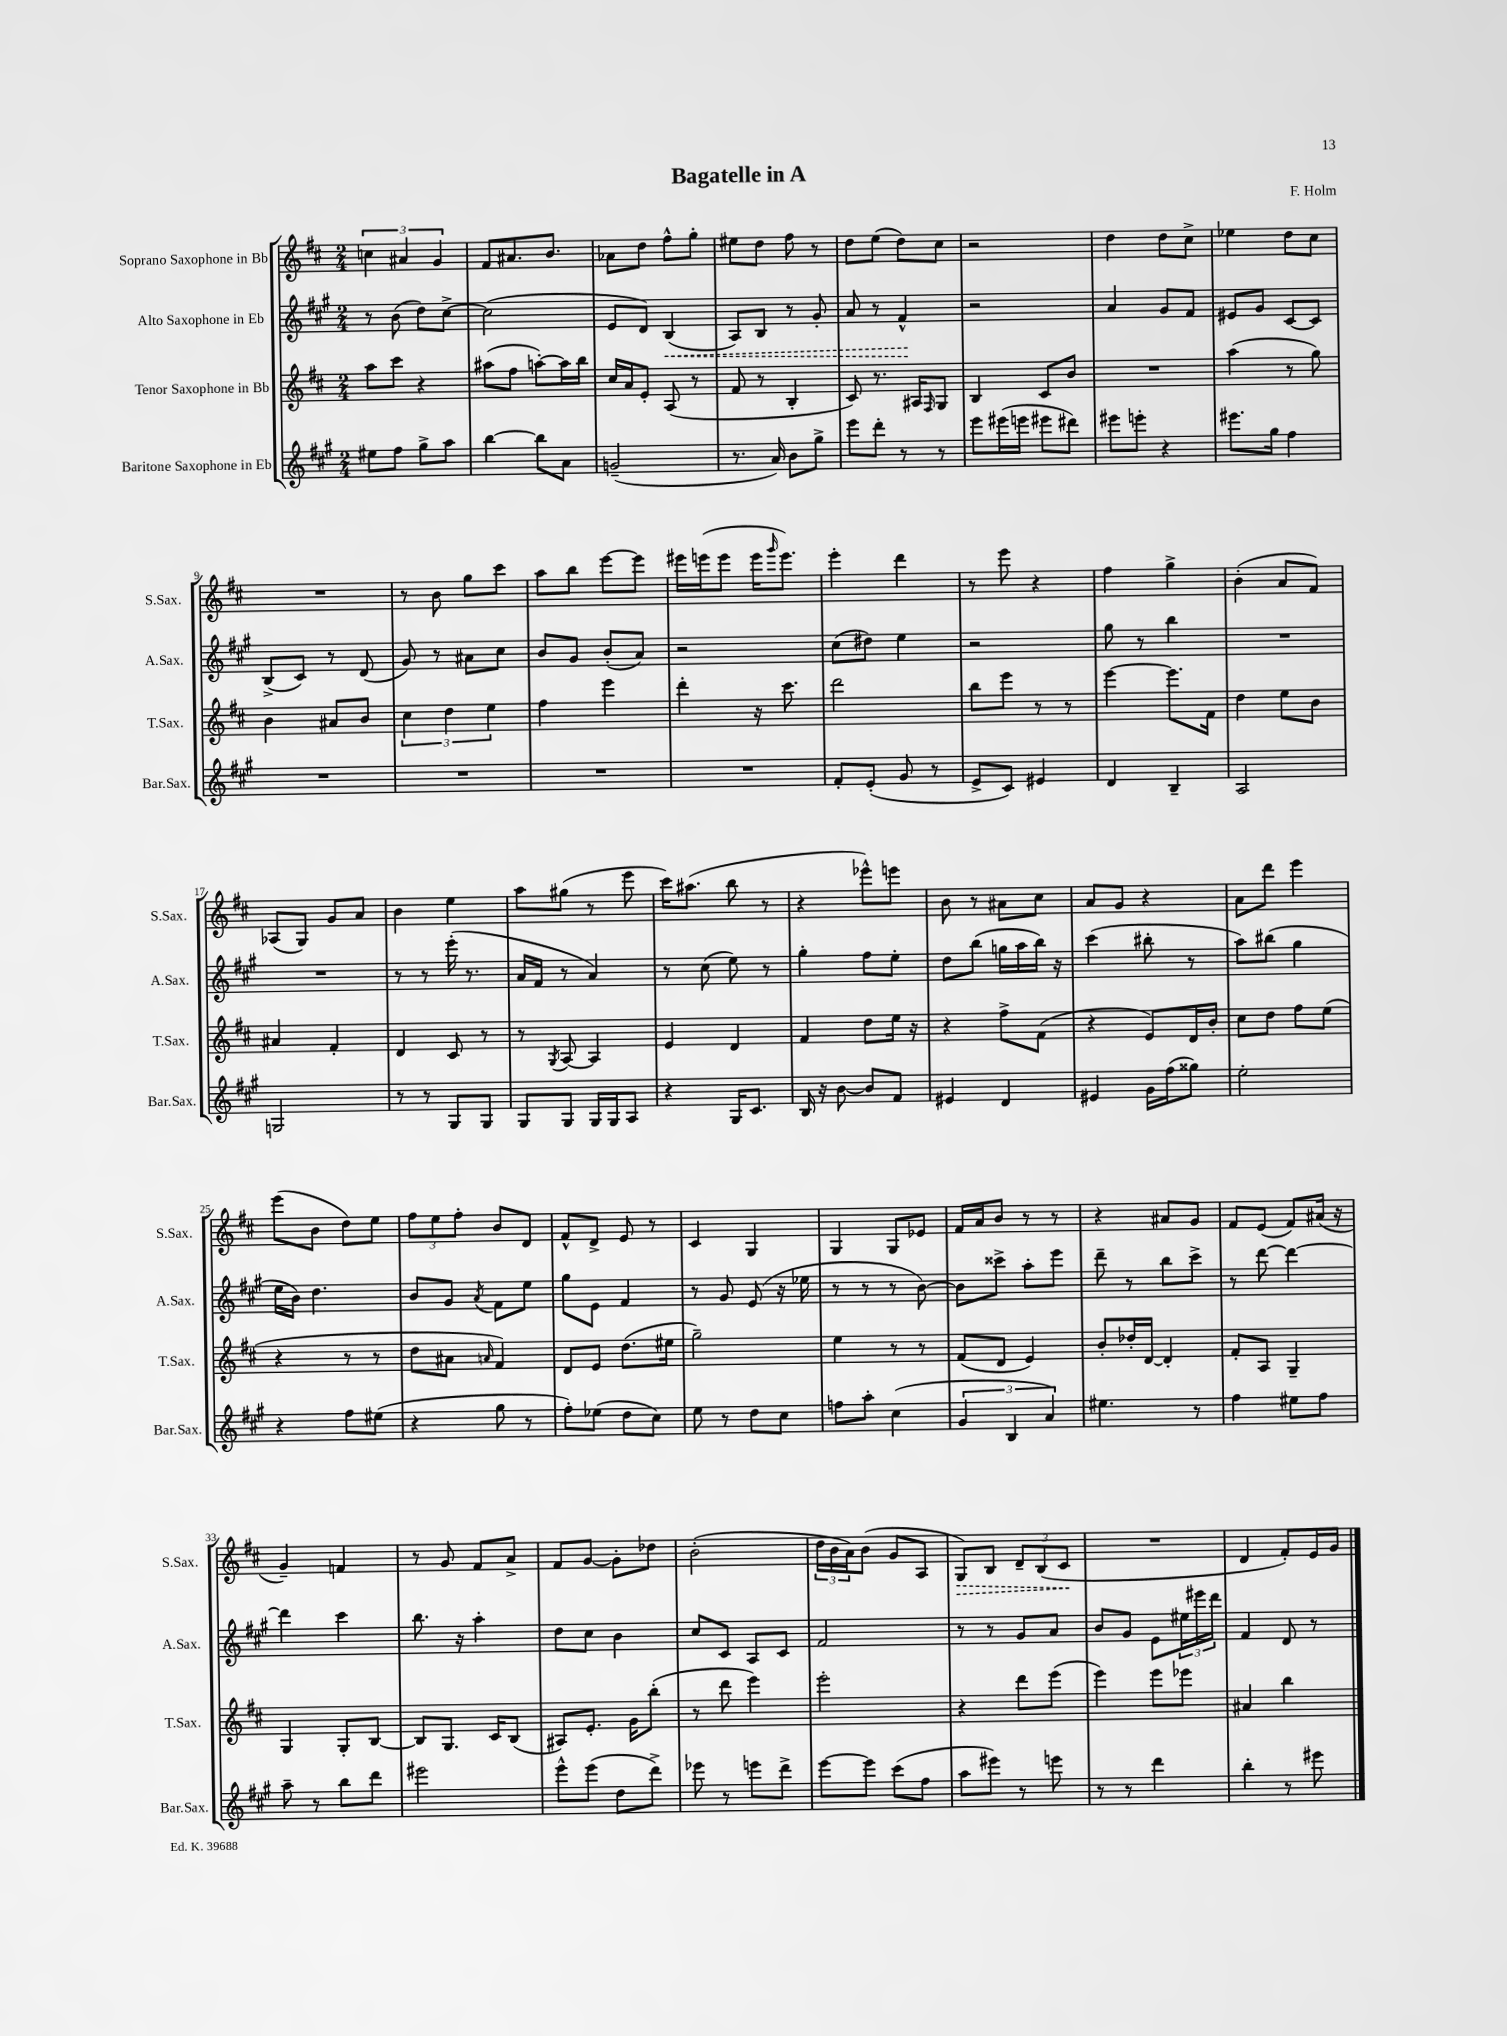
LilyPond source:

\header { title = "Bagatelle in A" composer = "F. Holm" }
<<
\new StaffGroup <<
\new Staff = "s0" \with { instrumentName = "Soprano Saxophone in Bb" shortInstrumentName = "S.Sax." } {
    \clef treble \key d \major \numericTimeSignature \time 2/4
    \tuplet 3/2 { c''4 ais'4 g'4 } |
    fis'8 ais'8. b'8. |
    aes'8 d''8 fis''8-^ g''8-. |
    eis''8 d''8 fis''8 r8 |
    d''8 e''8( d''8) cis''8 |
    r2 |
    d''4 d''8 cis''8-> |
    ees''4 d''8 cis''8 |
    R2 |
    r8 b'8 g''8 cis'''8 |
    a''8 b''8 e'''8~ e'''8 |
    eis'''16 e'''16( e'''8 e'''16 \grace { g'''16 } e'''8.) |
    e'''4-. d'''4 |
    r8 e'''8 r4 |
    fis''4 g''4-> |
    b'4-.( a'8 fis'8) |
    aes8( g8) g'8 a'8 |
    b'4 e''4 |
    a''8 gis''8( r8 e'''8 |
    cis'''16) ais''8.( b''8 r8 |
    r4 ees'''8-^) e'''8 |
    b'8 r8 ais'8 cis''8 |
    a'8 g'8 r4 |
    a'8 d'''8 e'''4 |
    e'''8( b'8 d''8) e''8 |
    \tuplet 3/2 { fis''8 e''8 fis''8-. } b'8 d'8 |
    fis'8-^ d'8-> e'8 r8 |
    cis'4 g4 |
    g4 g8 ees'8 |
    fis'16 a'16 b'8 r8 r8 |
    r4 ais'8 g'8 |
    fis'8 e'8( fis'8) ais'16( r16 |
    g'4--) f'4 |
    r8 g'8 fis'8 a'8-> |
    fis'8 g'8~ g'8-. des''8 |
    b'2-.( |
    \tuplet 3/2 { d''16 b'16 a'16) } b'8( g'8 a8 |
    \once \override Hairpin.style = #'dashed-line g8\>) b8 \tuplet 3/2 { d'8-- b8( cis'8\! } |
    R2 |
    d'4 fis'8-.) e'16 g'16 \bar "|." |
}
\new Staff = "s1" \with { instrumentName = "Alto Saxophone in Eb" shortInstrumentName = "A.Sax." } {
    \clef treble \key a \major \numericTimeSignature \time 2/4
    r8 b'8( d''8) cis''8~-> |
    cis''2( |
    e'8 d'8) \once \override Hairpin.style = #'dashed-line b4\<( |
    a8) b8 r8 gis'8-. |
    a'8 r8 fis'4-^\! |
    r2 |
    a'4 gis'8 fis'8 |
    eis'8 gis'8 cis'8~ cis'8 |
    b8->( cis'8) r8 d'8( |
    gis'8) r8 ais'8 cis''8 |
    b'8 gis'8 b'8-.( a'8) |
    r2 |
    cis''8( dis''8) e''4 |
    r2 |
    gis''8 r8 b''4 |
    R2 |
    R2 |
    r8 r8 e'''16-.( r8. |
    a'16 fis'16 r8 a'4) |
    r8 cis''8( e''8) r8 |
    gis''4-. fis''8 e''8-. |
    d''8 b''8( g''16 a''16 b''16) r16 |
    cis'''4( bis''8-. r8 |
    a''8) bis''8( gis''4 |
    e''16 b'16) d''4. |
    b'8 gis'8 \acciaccatura { a'8 } fis'8 e''8 |
    gis''8 e'8 fis'4 |
    r8 gis'8 e'8( r16 ees''16 |
    r8 r8 r8 b'8~) |
    b'8 cisis'''8-> a''8-. e'''8 |
    d'''8-- r8 b''8 cis'''8-> |
    r8 d'''8~ d'''4~ |
    d'''4 cis'''4 |
    b''8. r16 a''4-. |
    d''8 cis''8 b'4 |
    cis''8 cis'8 a8 cis'8 |
    fis'2 |
    r8 r8 gis'8 a'8 |
    b'8 gis'8 e'8 \tuplet 3/2 { eis''16 eis'''16 d'''16 } |
    fis'4 d'8 r8 \bar "|." |
}
\new Staff = "s2" \with { instrumentName = "Tenor Saxophone in Bb" shortInstrumentName = "T.Sax." } {
    \clef treble \key d \major \numericTimeSignature \time 2/4
    a''8 cis'''8 r4 |
    ais''8( fis''8 a''8~-.) a''16 b''16 |
    cis''16 a'16 e'8-. a8( r8 |
    fis'8 r8 b4-. |
    cis'8) r8. ais16 \grace { fis16 } g8 |
    b4 cis'8 b'8 |
    R2 |
    a''4( r8 g''8) |
    b'4 ais'8 b'8 |
    \tuplet 3/2 { cis''4 d''4 e''4 } |
    fis''4 e'''4 |
    d'''4-. r16 cis'''8. |
    d'''2 |
    b''8 e'''8 r8 r8 |
    e'''4~ e'''8. fis'16 |
    d''4 e''8 b'8 |
    ais'4 fis'4-. |
    d'4 cis'8 r8 |
    r8 \acciaccatura { g8 } a8~ a4 |
    e'4 d'4 |
    fis'4 d''8 e''16 r16 |
    r4 fis''8-> fis'8( |
    r4 e'8) d'16 b'16-. |
    cis''8 d''8 fis''8 e''8( |
    r4 r8 r8 |
    d''8 ais'8 \grace { a'16 } fis'4) |
    d'8 e'8 d''8.( eis''16 |
    g''2--) |
    e''4 r8 r8 |
    fis'8( d'8 e'4) |
    b'8-. des''16-. d'16~ d'4-. |
    fis'8-. a8 g4-- |
    g4 g8-. b8~ |
    b8 g8. cis'16 b8( |
    ais8) e'8.-. g'16 b''8-.( |
    r8 d'''8 e'''4) |
    e'''2-. |
    r4 d'''8 e'''8( |
    e'''4) e'''8 ees'''8 |
    ais'4 b''4 \bar "|." |
}
\new Staff = "s3" \with { instrumentName = "Baritone Saxophone in Eb" shortInstrumentName = "Bar.Sax." } {
    \clef treble \key a \major \numericTimeSignature \time 2/4
    eis''8 fis''8 gis''8-> a''8 |
    b''4~ b''8 a'8 |
    g'2--( |
    r8. a'16) b'8 gis''8-> |
    e'''8 d'''8-. r8 r8 |
    e'''8 eis'''16( e'''16 eis'''8 dis'''8) |
    eis'''8 e'''8-. r4 |
    eis'''8. gis''16 fis''4 |
    R2 |
    R2 |
    R2 |
    R2 |
    fis'8-. e'8-.( gis'8 r8 |
    e'8-> cis'8) eis'4 |
    d'4 b4-- |
    a2 |
    g2 |
    r8 r8 gis8 gis8 |
    gis8 gis8 gis16 gis16 a8 |
    r4 gis16 cis'8. |
    b16 r16 b'8~ b'8 fis'8 |
    eis'4 d'4 |
    eis'4 gis'16 fis''16( gisis''8) |
    e''2-. |
    r4 fis''8 eis''8( |
    r4 gis''8 r8 |
    fis''8-.) ees''8( d''8 cis''8) |
    e''8 r8 d''8 cis''8 |
    f''8 a''8-. cis''4( |
    \tuplet 3/2 { gis'4 b4 a'4) } |
    eis''4. r8 |
    fis''4 eis''8 fis''8 |
    a''8-- r8 b''8 d'''8 |
    eis'''2 |
    e'''8-^ e'''8( d''8 d'''8->) |
    ees'''8 r8 e'''8 d'''8-> |
    e'''8~ e'''8 cis'''8( fis''8 |
    a''8 eis'''8) r8 e'''8 |
    r8 r8 d'''4 |
    b''4-. r8 eis'''8 \bar "|." |
}
>>
>>
